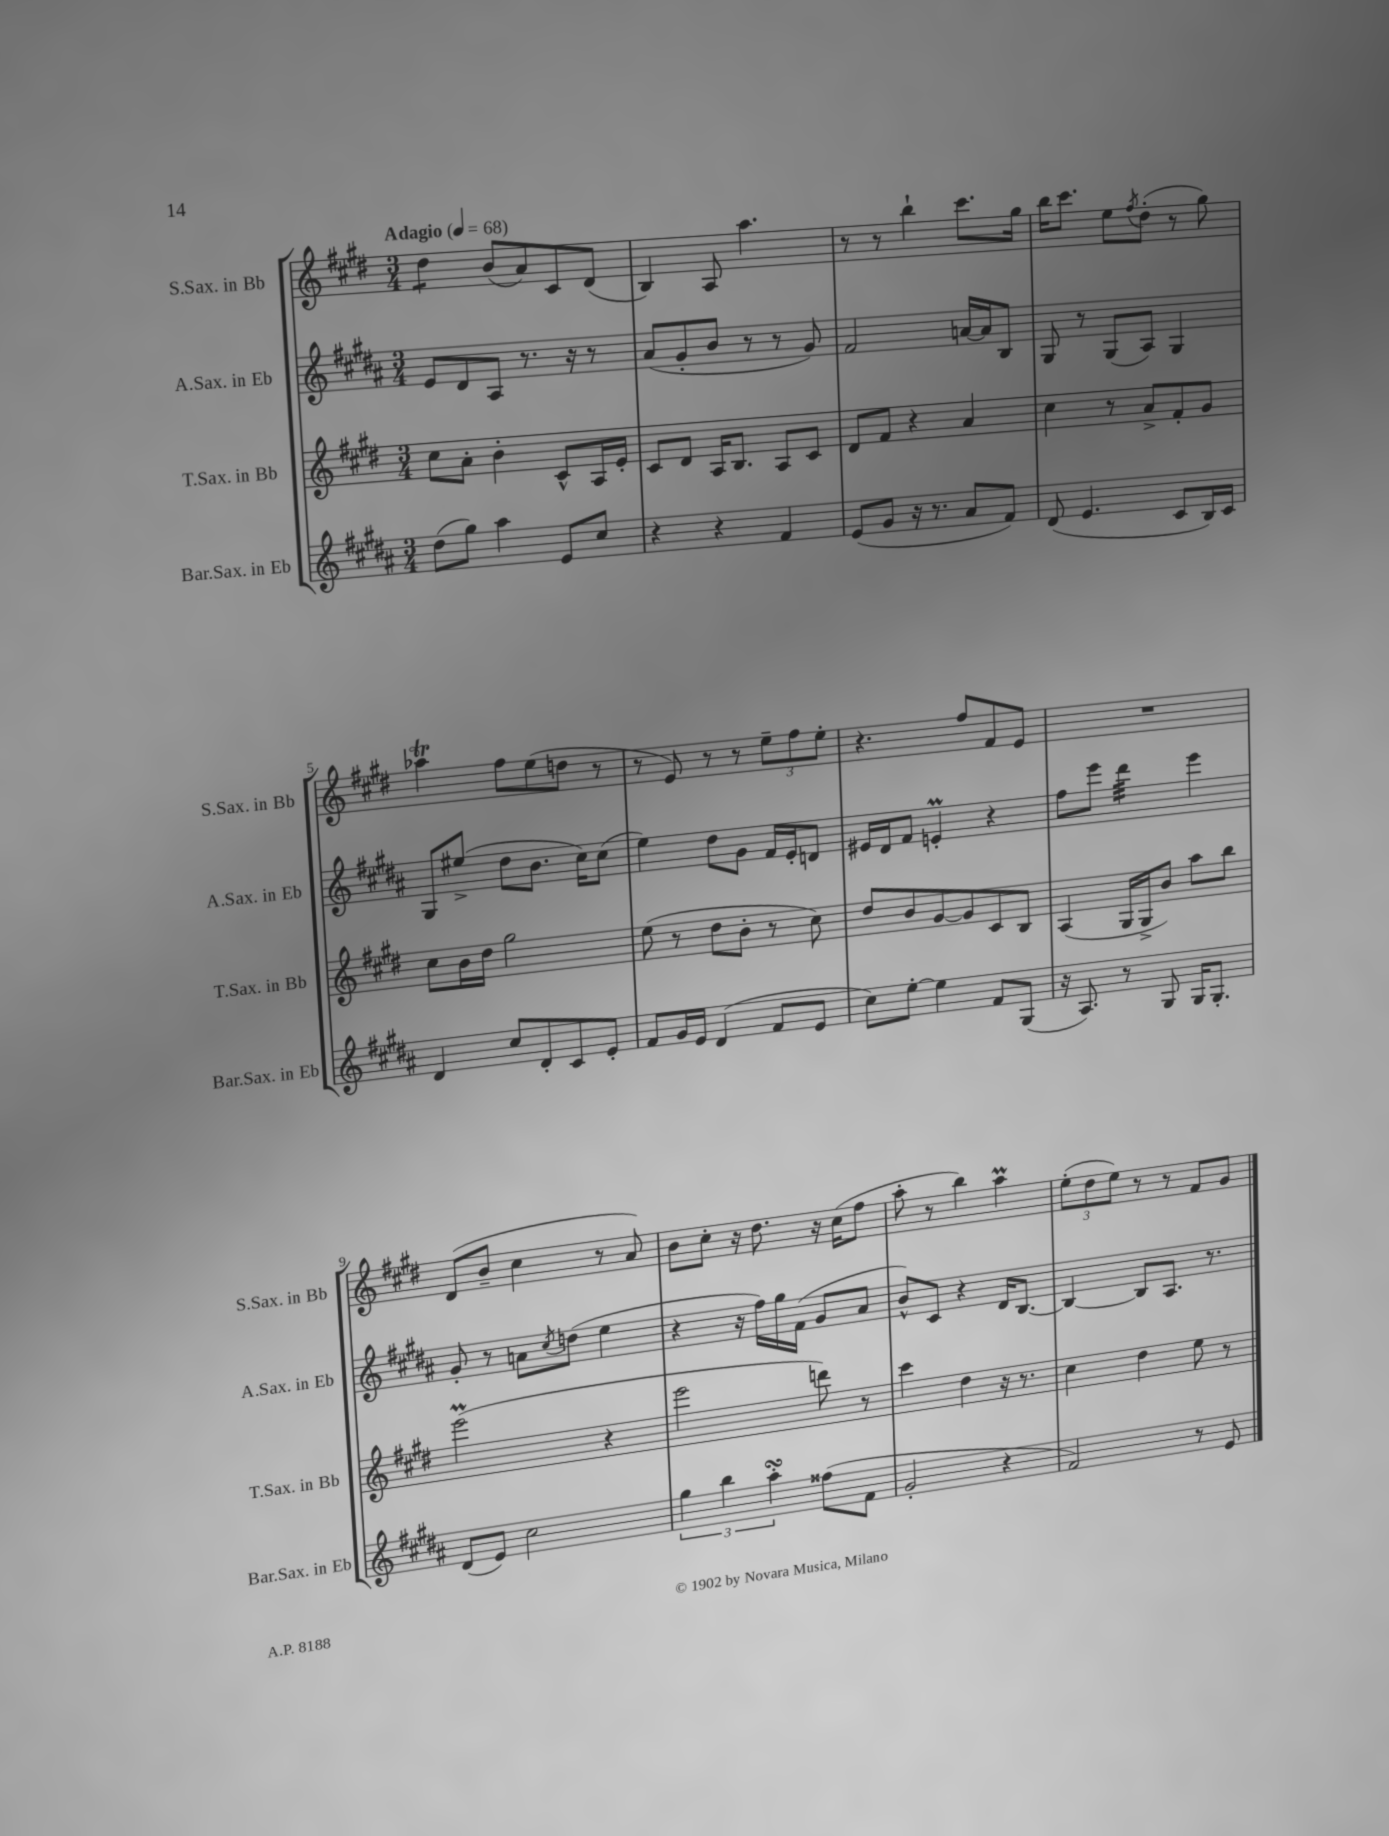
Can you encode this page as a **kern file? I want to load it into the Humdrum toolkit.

**kern	**kern	**kern	**kern
*part4	*part3	*part2	*part1
*staff4	*staff3	*staff2	*staff1
*I"Bar.Sax. in Eb	*I"T.Sax. in Bb	*I"A.Sax. in Eb	*I"S.Sax. in Bb
*I'Bar.Sax. in Eb	*I'T.Sax. in Bb	*I'A.Sax. in Eb	*I'S.Sax. in Bb
*clefG2	*clefG2	*clefG2	*clefG2
*k[f#c#g#d#a#]	*k[f#c#g#d#]	*k[f#c#g#d#a#]	*k[f#c#g#d#]
*M3/4	*M3/4	*M3/4	*M3/4
*MM68	*MM68	*MM68	*MM68
=1	=1	=1	=1
!	!	!	!LO:TX:a:B:t=Adagio
*	*	*	*tremolo
(8dd#\L	8cc#\L	8e/L	8dd#\L
8gg#\J)	8a'\J	8d#/	8dd#\J
*	*	*	*Xtremolo
4aa#\	4b'\	8A#/J	(8b/L
.	.	8.r	8a/)
8e/L	8c#^^/L	.	8c#/
.	.	16r	.
8cc#/J	16A/L	8r	(8d#/J
.	16e'/JJ	.	.
=2	=2	=2	=2
4r	8c#/L	(8a#/L	4B/)
.	8d#/J	8g#'/	.
4r	16A/KL	8b/J	8A/
.	8.B/J	.	.
.	.	8r	4.aa\
4f#/	8A/L	8r	.
.	8c#/J	8g#/)	.
=3	=3	=3	=3
(8e/L	8d#/L	2f#/	8r
8g#/J	8f#/J	.	8r
16r	4r	.	4bb`\
8.r	.	.	.
8a#/L	4a/	[16an/LL	8.ccc#\L
.	.	16a/J]	.
8f#/J)	.	8B/J	.
.	.	.	16gg#\Jk
=4	=4	=4	=4
(8d#/	4cc#\	8G#/	16bb\KL
.	.	.	8.ccc#\J
4.e/	.	8r	.
.	8r	(8G#/L	8ee\L
.	.	.	8qff#/
.	8a^/L	8A#/J)	(8dd#'\J
8c#/L	8f#'/	4G#/	8r
16B/L)	8g#/J	.	8gg#\)
16c#/JJ	.	.	.
!!LO:LB:g=z
=5	=5	=5	=5
4d#/	8cc#\L	8G#/L	4aa-XT\
.	16b\L	(8ee#X^/J	.
.	16dd#\JJ	.	.
8cc#/L	2gg#\	8dd#\L	8ff#\L
8d#'/	.	8.b\J	(8ee\
8c#/	.	.	8ddn\J
.	.	16cc#\KL)	.
8e'/J	.	(8cc#\J	8r
=6	=6	=6	=6
8f#/L	(8ee\	4ee\)	8r
16g#/L	8r	.	8e/)
16e/JJ	.	.	.
(4d#/	8dd#\L	8dd#\L	8r
.	8b'\J	8g#\J	8r
8f#/L	8r	16f#/LL	12ee~\L
.	.	16e'/J	.
.	.	.	12ff#\
8e/J	8cc#\)	8dn/J	.
.	.	.	12ee'\J
=7	=7	=7	=7
8cc#\L)	8dd#/L	16e#X/LL	4.r
.	.	16d#/J	.
[8ee'\J	8b/	8f#/J	.
4ee\]	[8g#/	4enM'/	.
.	8g#/]	.	8ff#/L
8f#/L	8c#/	4r	8f#/
(8G#/J	8B/J	.	8e/J
=8	=8	=8	=8
16r	(4A/	8ff#\L	2.r
8.A#/)	.	.	.
.	.	8eee\J	.
*	*	*tremolo	*
8r	16G#/LL	32ddd#\LLL	.
.	.	32ddd#\	.
.	16G#^/J	32ddd#\	.
.	.	32ddd#\	.
8G#/	8b/J)	32ddd#\	.
.	.	32ddd#\	.
.	.	32ddd#\	.
.	.	32ddd#\JJJ	.
*	*	*Xtremolo	*
16G#/KL	8aa\L	4eee\	.
8.G#'/J	.	.	.
.	8bb\J	.	.
!!LO:LB:g=z
=9	=9	=9	=9
(8d#/L	(2eeeM\	8g#'/	(8d#/L
8e/J)	.	8r	8b~/J
2cc#\	.	8an\L	4cc#\
.	.	8qcc#/	.
.	.	(8ddn\J	.
.	4r	4ee\	8r
.	.	.	8a/)
=10	=10	=10	=10
6gg#\	2eee\	4r	8b\L
.	.	.	8cc#'\J
6bb\	.	.	.
.	.	16r	16r
.	.	16ff#\LL)	8.dd#\
6aa#sSsS'\	.	.	.
.	.	16gg#\	.
.	.	(16f#\JJ	.
(8ff##X\L	8dddn\)	8g#/L	16r
.	.	.	(16cc#\KL
8f#\J	8r	8a#/J	8ff#\J
=11	=11	=11	=11
2g#'/	4ccc#\	8b^^/L)	8aa'\
.	.	8c#/J	8r
.	4dd#\	4r	4bb\)
4r	16r	16d#/KL	4aaM\
.	8.r	[8.B/J	.
=12	=12	=12	=12
2f#/)	4cc#\	4B/_	(12ee'\L
.	.	.	12dd#\
.	.	.	12ee\J)
.	4dd#\	8B/L]	8r
.	.	8.A#/J	8r
8r	8ee\	.	8f#/L
.	.	8.r	.
8e/	8r	.	8g#/J
==	==	==	==
*-	*-	*-	*-
